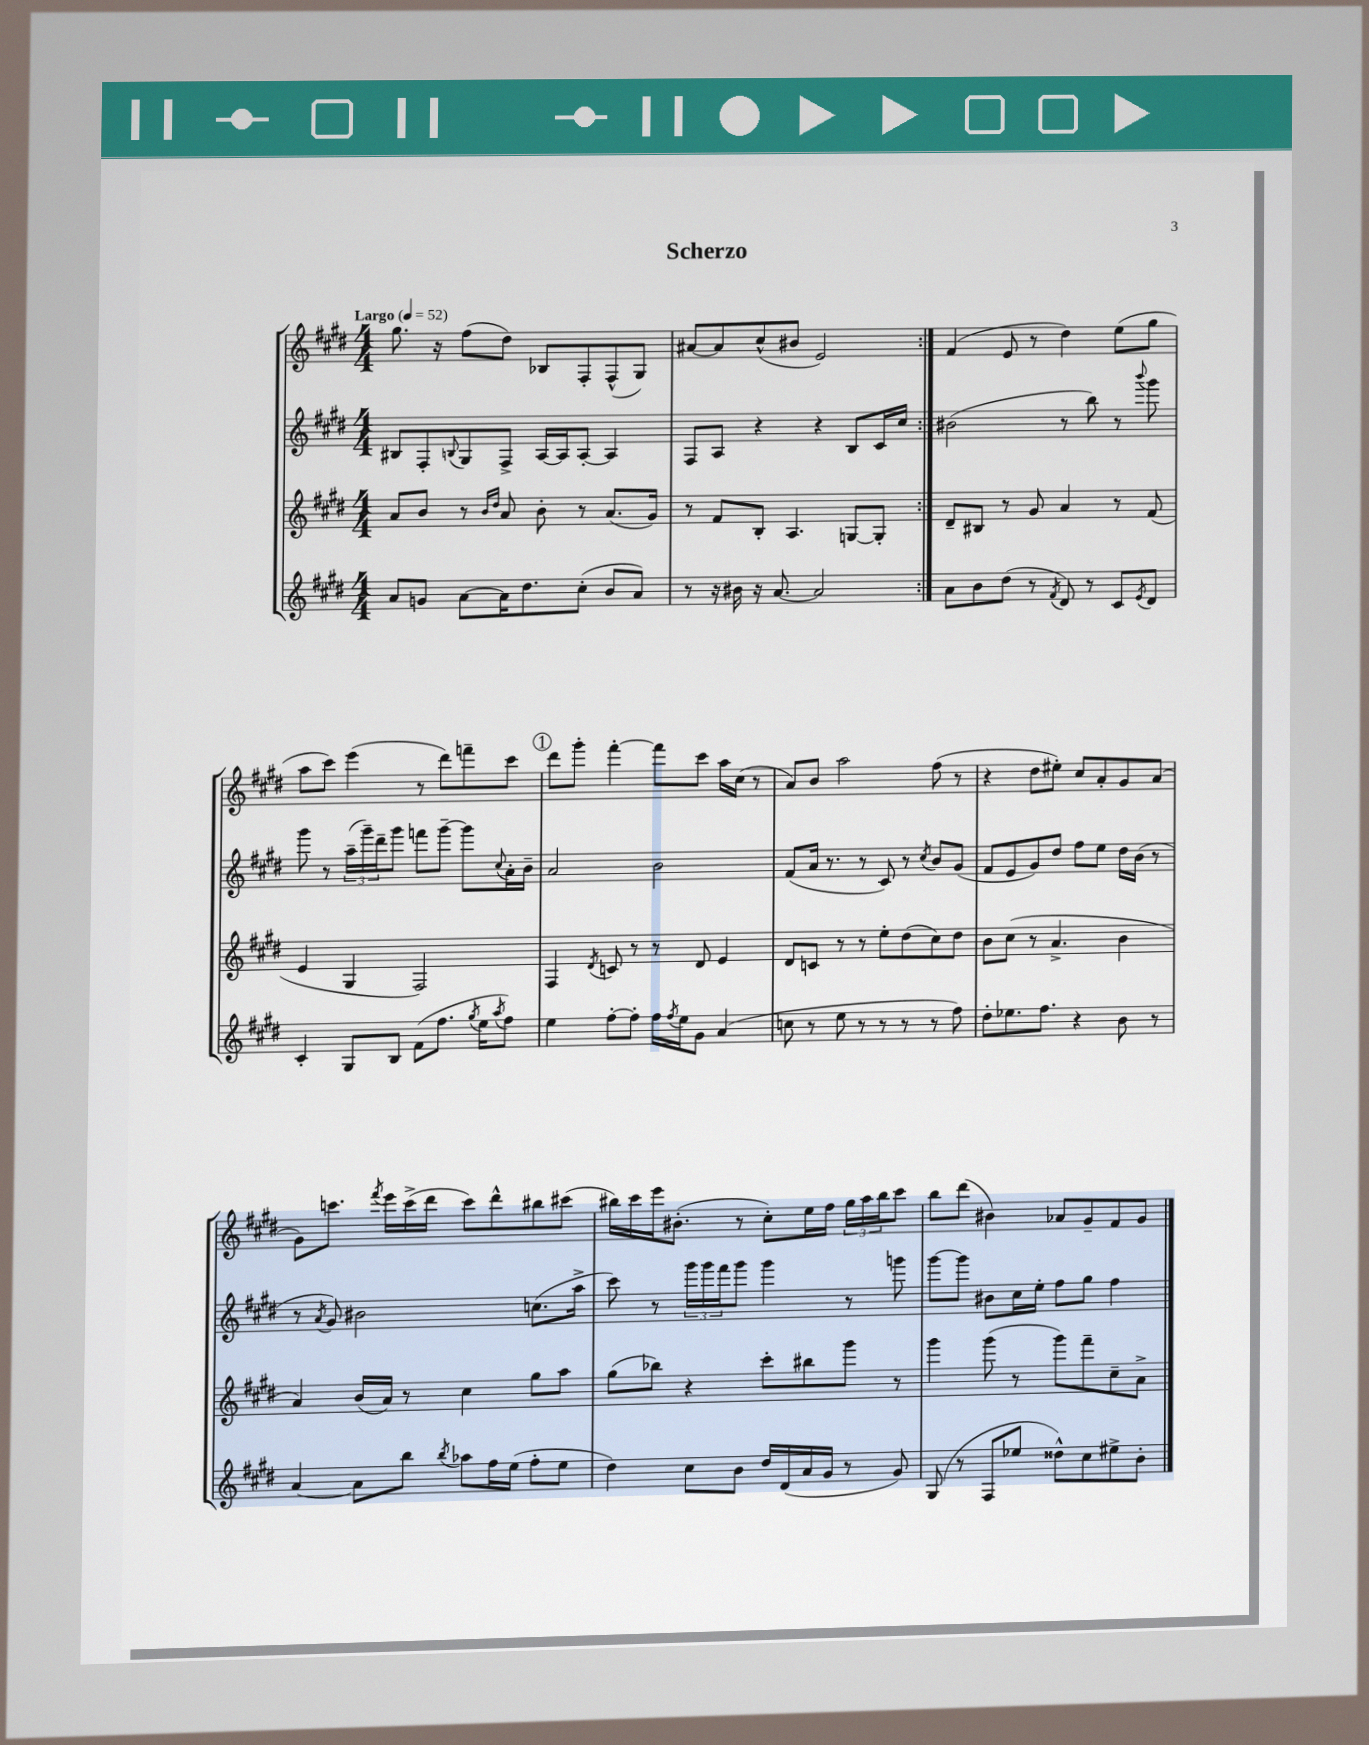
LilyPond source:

\header { title = "Scherzo" }
<<
\new StaffGroup <<
\new Staff = "s0" {
    \clef treble \key e \major \numericTimeSignature \time 4/4 \tempo "Largo" 4 = 52
    \repeat volta 2 { gis''8. r16 fis''8( dis''8) bes8 fis8-. fis8-^( gis8) |
    ais'8~ ais'8 cis''8-^( bis'8 e'2) | }
    fis'4( e'8 r8 dis''4) e''8( gis''8 |
    a''8 cis'''8) e'''4( r8 dis'''8) f'''8-- cis'''8 |
    \mark \markup { \circle "1" } dis'''8 gis'''8-. fis'''4~-. fis'''8 cis'''8 a''16 cis''16( r8 |
    a'8) b'8 a''2 fis''8( r8 |
    r4 dis''8 eis''8-.) cis''8 a'8-. gis'8 a'8( |
    gis'8) c'''8. \acciaccatura { fis'''8 } e'''16 c'''16->( dis'''16 c'''8) dis'''8-^ bis''8 cis'''8( |
    bis''16) cis'''16 e'''16 bis'8.-.( r8 cis''8-.) e''16 fis''16 \tuplet 3/2 { gis''16 a''16 bis''16 } cis'''8 |
    b''8 dis'''8( bis'4) aes'8 gis'8-- fis'8 gis'8 \bar "|." |
}
\new Staff = "s1" {
    \clef treble \key e \major \numericTimeSignature \time 4/4
    \repeat volta 2 { bis8 fis8-. \appoggiatura { b8 } gis8 fis8-> a16~ a16 a8~-. a4 |
    fis8 a8 r4 r4 b8 cis'16 cis''16 | }
    bis'2( r8 b''8) r8 \appoggiatura { b'''8 } gis'''8 |
    gis'''8 r8 \tuplet 3/2 { a''16--( gis'''16--) dis'''16-- } gis'''8 f'''8 gis'''8~-- gis'''8 \appoggiatura { cis''8 } a'16-. b'16-- |
    \mark \markup { \circle "1" } a'2 b'2 |
    fis'8( a'16 r8. r8 cis'8) r8 \acciaccatura { cis''8 } b'8 gis'8( |
    fis'8 e'8 gis'8) dis''8 fis''8 e''8 dis''16 b'16( r8 |
    r8 \acciaccatura { a'8 } gis'8) bis'2 c''8.( a''16-> |
    cis'''8) r8 \tuplet 3/2 { gis'''16 gis'''16 fis'''16 } gis'''8 gis'''4 r8 g'''8 |
    gis'''8~ gis'''8 bis'8 cis''16 e''16-. fis''8 gis''8 fis''4 \bar "|." |
}
\new Staff = "s2" {
    \clef treble \key e \major \numericTimeSignature \time 4/4
    \repeat volta 2 { a'8 b'8 r8 \grace { b'16 dis''16 } a'8 b'8-. r8 a'8.( gis'16) |
    r8 fis'8 b8-. a4. g8~ g8-. | }
    dis'8-- bis8 r8 gis'8 a'4 r8 fis'8( |
    e'4 gis4 fis2) |
    \mark \markup { \circle "1" } fis4 \acciaccatura { dis'8 } c'8 r8 r8 dis'8 e'4 |
    dis'8 c'8 r8 r8 e''8-. dis''8( cis''8) dis''8 |
    b'8 cis''8( r8 a'4.-> b'4 |
    a'4) b'16( a'16) r8 cis''4 gis''8 a''8 |
    gis''8( bes''8) r4 cis'''8-. bis''8 gis'''8 r8 |
    gis'''4 gis'''8( r8 gis'''8) fis'''8-- cis''8-- a'8-> \bar "|." |
}
\new Staff = "s3" {
    \clef treble \key e \major \numericTimeSignature \time 4/4
    \repeat volta 2 { a'8 g'8 a'8~ a'16 dis''8. cis''8-.( b'8 a'8) |
    r8 r16 bis'16 r16 a'8.~ a'2 | }
    a'8 b'8 dis''8( r8 \acciaccatura { fis'8 } dis'8) r8 cis'8 \acciaccatura { e'8 } dis'8 |
    cis'4-. gis8 b8 fis'8( fis''8. \acciaccatura { gis''8 } e''16 \acciaccatura { a''8 } fis''8) |
    \mark \markup { \circle "1" } e''4 fis''8~-. fis''8-. fis''16 \acciaccatura { fis''8 } e''16 gis'8 a'4( |
    c''8 r8 e''8 r8 r8 r8 r8 fis''8) |
    dis''8-. ees''8. fis''8. r4 b'8 r8 |
    a'4~ a'8 b''8 \acciaccatura { b''8 } aes''8 fis''16 e''16( fis''8-. e''8 |
    dis''4) cis''8 b'8 dis''16 dis'16( a'16 gis'16 r8 gis'8) |
    gis8( r8 fis8 ees''8 disis''8-^) cis''8 eis''8-> b'8-. \bar "|." |
}
>>
>>
\layout { \context { \Score \remove "Bar_number_engraver" } }
